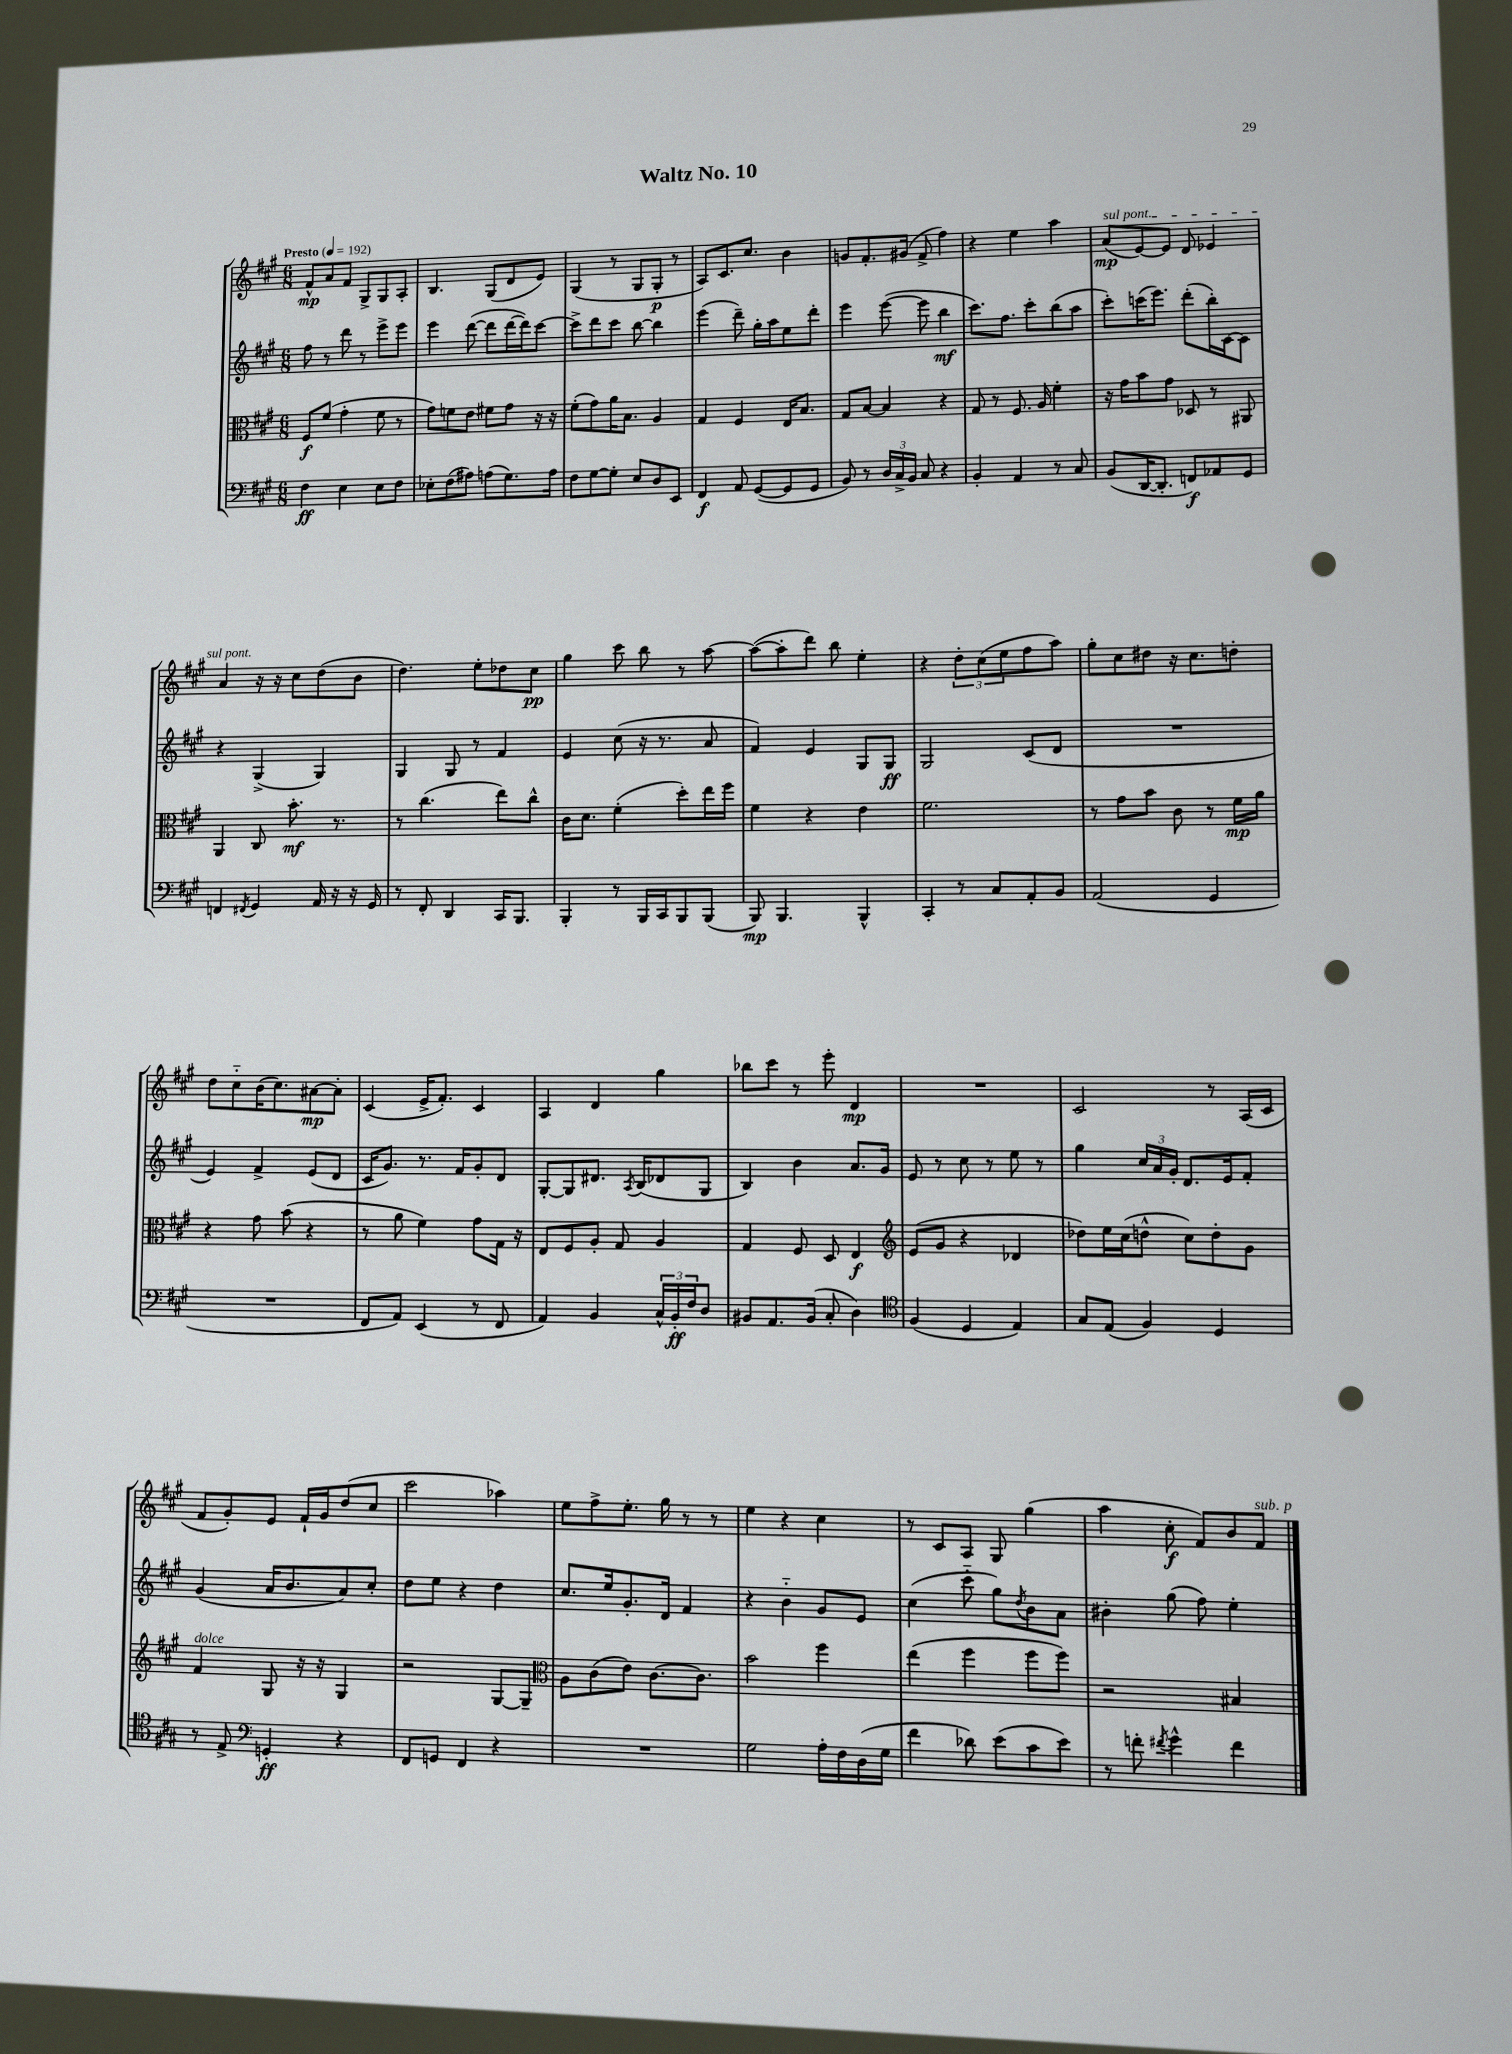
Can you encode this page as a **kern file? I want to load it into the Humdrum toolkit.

**kern	**kern	**kern	**kern
*staff4	*staff3	*staff2	*staff1
*clefF4	*clefC3	*clefG2	*clefG2
*k[f#c#g#]	*k[f#c#g#]	*k[f#c#g#]	*k[f#c#g#]
*M6/8	*M6/8	*M6/8	*M6/8
*MM192	*MM192	*MM192	*MM192
4F#	8F#	8ff#	8f#^^
.	(8f#	8r	8a
4E	4g#'	8ddd	8f#
.	.	8r	8G#^
8E	8f#	8eee^	8G#
8F#	8r	8eee	8A'
=	=	=	=
8E-'	8g#)	4eee	4.B
(8F#	8f	.	.
8A#)	8e	([8ddd	.
(8A	8f#	8ddd]	(8G#
8.G#)	8g#	[16ddd	8d
.	.	16ddd])	.
.	16r	[8ccc#	8e)
16A	16r	.	.
=	=	=	=
8F#	(8f#'	8ccc#^]	(4G#
[8G#	8g#)	8ddd	.
8G#']	16a	8ccc#	8r
.	8.B	.	.
8E	.	[8bb	8G#
8D	4A	4bb]	8G#'
8EE	.	.	8r
=	=	=	=
4FF#	4G#	(4eee	8A)
.	.	.	8.c#
8AA	4F#	8ddd~)	.
.	.	.	8.cc#
([8GG#	.	16gg#'	.
.	.	16aa	.
8GG#]	16E	8ee	4b
.	8.B	.	.
8GG#	.	8ddd'	.
=	=	=	=
8BB)	8G#	4eee	8g
8r	[8B	.	8.f#'
24D	4B]	([8eee	.
24C#^	.	.	.
.	.	.	(16g#
24BB	.	.	.
8C#	.	8eee]	8f#^
4r	4r	4bb	4ff#)
=	=	=	=
4BB'	8G#	8.ccc#)	4r
.	8r	.	.
.	.	8.ff#	.
4AA	8.F#	.	4ee
.	.	8ccc#'	.
.	16A	.	.
8r	4f#'	(8bb	4aa
8C#	.	8aa	.
=	=	=	=
(8BB	16r	8ccc#')	(8a
.	16g#	.	.
[16DD	8b	(16ccc	[8e)
8.DD']	.	8.eee)	.
.	8g#	.	8e]
8FF)	8D-	(8ddd'	8d
8AA-	8r	16bb')	4e-
.	.	[16c#	.
8GG#	8AA#	8c#]	.
=	=	=	=
4FF	4AA	4r	4a
8qFF#	.	.	.
4GG#	8C#	(4G#^	16r
.	.	.	16r
.	8.b'	.	8cc#
16AA	.	4G#)	(8dd
16r	8.r	.	.
16r	.	.	8b
16GG#	.	.	.
=	=	=	=
8r	8r	4G#	4.dd)
8FF#'	(4.cc#	.	.
4DD	.	8G#	.
.	.	8r	8ee'
16CC#	8ee)	4f#	8dd-
8.BBB	.	.	.
.	8cc#^^	.	8cc#
=	=	=	=
4BBB'	16c#	4e	4gg#
.	8.d	.	.
8r	(4f#'	(8cc#	8ccc#
16BBB	.	16r	8bb
16CC#	.	8.r	.
8BBB	8dd')	.	8r
(8BBB	16ee	8a	[8aa
.	16ff#	.	.
=	=	=	=
8BBB)	4f#	4f#)	(8aa_
4.BBB	.	.	8aa']
.	4r	4e	8ddd)
.	.	.	8bb
4BBB^^	4e	8G#	4ee'
.	.	8G#	.
=	=	=	=
4CC#'	2.f#	2G#	4r
8r	.	.	12dd'
.	.	.	(12cc#
8C#	.	.	.
.	.	.	12ee
8AA'	.	(8c#	8ff#
8BB	.	8d	8aa)
=	=	=	=
(2AA	8r	2.r	8gg#'
.	8g#	.	8cc#
.	8b	.	8dd#
.	8c#	.	16r
.	.	.	8.cc#
4GG#	8r	.	.
.	16f#	.	8dd'
.	16a	.	.
=	=	=	=
2.r	4r	4e)	8dd
.	.	.	8cc#'~
.	8g#	4f#^	(16b
.	.	.	8.cc#)
.	(8b	.	.
.	4r	(8e	[8a#
.	.	8d	8a#']
=	=	=	=
8FF#	8r	16c#	(4c#
.	.	8.g#)	.
8AA)	8a	.	.
(4EE	4f#)	8.r	16e^
.	.	.	8.f#')
.	.	16f#	.
8r	8g#	8g#'	4c#
8FF#	16G#	8d	.
.	16r	.	.
=	=	=	=
4AA)	8E	[8G#'	4A
.	8F#	8G#]	.
4BB	8A'	8.d#	4d
.	8G#	.	.
.	.	8qA	.
.	.	(16B	.
24C#^^	4A	8d-	4gg#
24BB'	.	.	.
24F#	.	.	.
8D	.	8G#	.
=	=	=	=
8BB#	4G#	4B)	8bb-
8.AA	.	.	8ccc#
.	8F#	4b	8r
(16BB#	.	.	.
8C#'	8D	.	8eee'
4D)	4E	8.a	4d
.	.	16g#	.
=	=	=	=
*clefC4	*clefG2	*	*
(4F#	(8e	8e	2.r
.	8g#	8r	.
4D	4r	8cc#	.
.	.	8r	.
4E)	4d-	8ee	.
.	.	8r	.
=	=	=	=
8G#	8dd-)	4gg#	2c#
(8E	16ee	.	.
.	(16cc#	.	.
4F#)	8dd^^	24cc#	.
.	.	24a	.
.	.	24g#'	.
.	8cc#)	8.d	.
4D	8dd'	.	8r
.	.	16e	.
.	8g#	8f#'	(16A
.	.	.	16c#
=	=	=	=
8r	4f#	(4g#	8f#
8E^	.	.	8g#')
*clefF4	*	*	*
4GG'	8G#	16a	8e
.	.	8.b	.
.	16r	.	16f#`
.	16r	.	16g#
4r	4G#	8a)	(8dd
.	.	8cc#'	8cc#
=	=	=	=
8FF#	2r	8dd	2ccc#
8GG	.	8ee	.
4FF#	.	4r	.
4r	[8G#	4dd	4aa-)
.	8G#~]	.	.
=	=	=	=
*	*clefC3	*	*
2.r	8A	8.cc#	8ee
.	(8c#	.	8ff#^
.	.	16ee	.
.	8e)	8.g#'	8.ee'
.	[8.c#	.	.
.	.	16d	16gg#
.	.	4f#	8r
.	8.c#]	.	.
.	.	.	8r
=	=	=	=
2G#	2b	4r	4ee
.	.	4b'~	4r
16A'	4ff#	8g#	4cc#
16F#	.	.	.
(16D	.	8e	.
16G#	.	.	.
=	=	=	=
4f#	(4ee	(4cc#	8r
.	.	.	8c#
8d-)	4ff#	8ccc#'~	8A
(8e	.	8gg#)	8G#
.	.	8qdd	.
8c#	8ff#	8b	(4gg#
8e)	8ff#)	8a	.
=	=	=	=
8r	2r	4b#'	4aa
8f'	.	.	.
8qf#	.	.	.
4g#^^	.	(8gg#	8cc#'
.	.	8ff#)	8f#)
4f#	4B#	4ee'	8b
.	.	.	8f#
==	==	==	==
*-	*-	*-	*-
